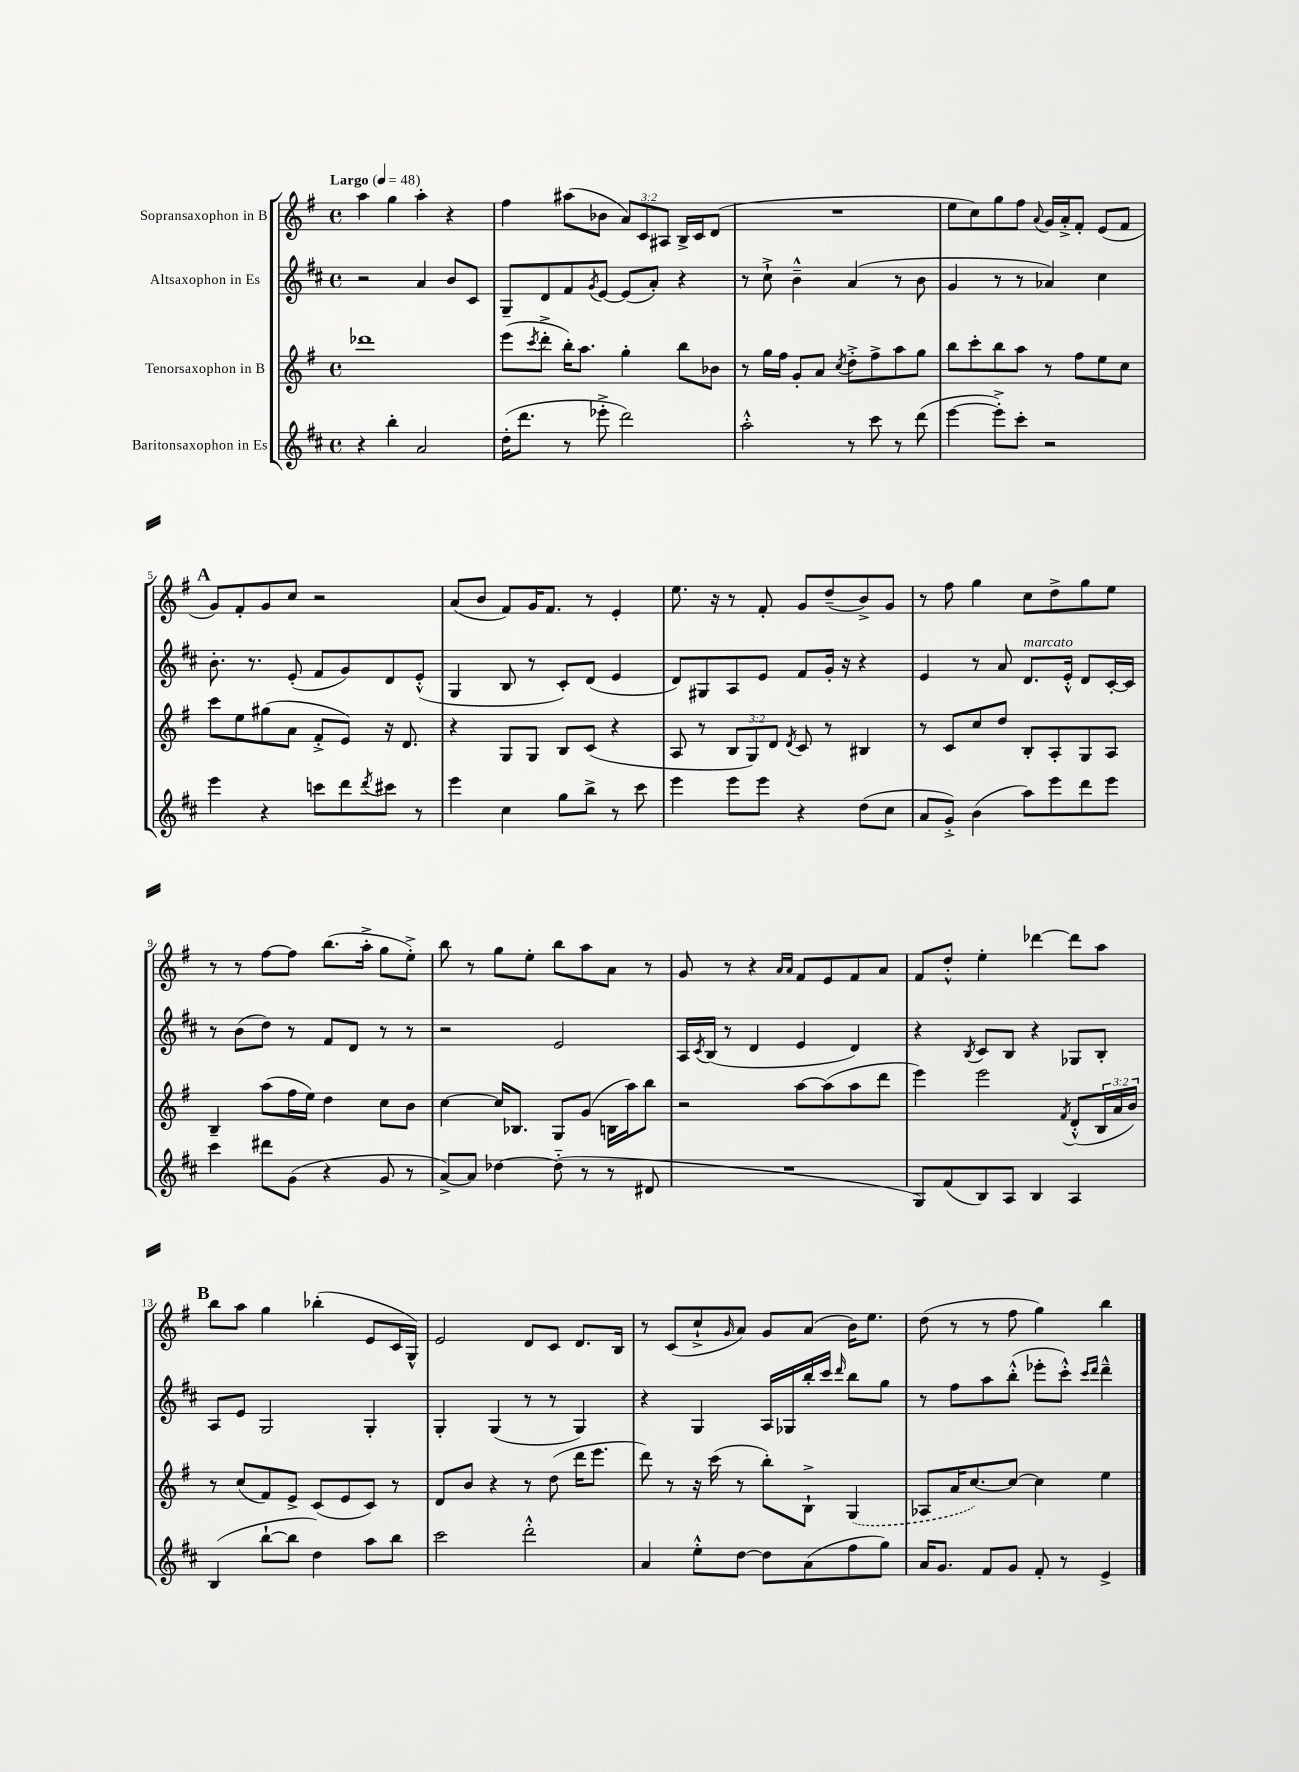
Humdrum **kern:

**kern	**kern	**kern	**kern
*part4	*part3	*part2	*part1
*staff4	*staff3	*staff2	*staff1
*I"Baritonsaxophon in Es	*I"Tenorsaxophon in B	*I"Altsaxophon in Es	*I"Sopransaxophon in B
*clefG2	*clefG2	*clefG2	*clefG2
*k[f#c#]	*k[f#]	*k[f#c#]	*k[f#]
*M4/4	*M4/4	*M4/4	*M4/4
*met(c)	*met(c)	*met(c)	*met(c)
*MM48	*MM48	*MM48	*MM48
=1	=1	=1	=1
!	!	!	!LO:TX:a:B:t=Largo
4r	1ddd-X	2r	4aa\
4bb'\	.	.	4gg\
2a/	.	4a/	4aa'\
.	.	8b/L	4r
.	.	8c#/J	.
=2	=2	=2	=2
(16dd'\KL	(8eee\L	8G~/L	4ff#\
8.ddd\J	.	.	.
.	8qccc/	.	.
.	8ddd'^\J	8d/	.
8r	16bb'\KL)	8f#/	(8aa#X\L
.	8.aa\J	.	.
.	.	8qg/	.
8eee-X'^\	.	[8e/J	8b-X\J
2ddd\)	4gg'\	(8e/L]	12a/L)
.	.	.	12c/
.	.	8a'/J)	.
.	.	.	12A#X/J
.	8bb\L	4r	16B^/LL
.	.	.	16c/J
.	8b-X\J	.	(8d/J
=3	=3	=3	=3
2aa'^^\	8r	8r	1r
.	16gg\LL	8cc#`^\	.
.	16ff#\JJ	.	.
.	8g'/L	4b~^^\	.
.	8a/J	.	.
.	8qcc/	.	.
8r	8dd'^\L	(4a/	.
8ccc#\	8ff#^\	.	.
8r	8aa\	8r	.
(8ddd\	8gg\J	8b\	.
=4	=4	=4	=4
[4eee\	8bb\L	4g/	8ee\L
.	8ccc'\	.	8cc\)
8eee'^\L])	8bb\	8r	8gg\
8ccc#'\J	8aa\J	8r	8ff#\J
.	.	.	8qqa/
2r	8r	4a-X/)	16g/LL
.	.	.	16a'^/J
.	8ff#\L	.	8f#'/J
.	8ee\	4cc#\	(8e/L
.	8cc\J	.	8f#/J
!!LO:LB:g=z
!!LO:REH:place=s1:t=A
=5	=5	=5	=5
4eee\	8ccc\L	8.b'\	8g/L)
.	8ee\	.	8f#'/
.	.	8.r	.
4r	(8gg#X\	.	8g/
.	8a\J	(8e'/	8cc/J
8cccn\L	8f#'^/L	8f#/L	2r
8ddd\	8e/J)	8g/)	.
8qddd/	.	.	.
8ccc#X\J	16r	8d/	.
.	8.d/	.	.
8r	.	(8e'^^/J	.
=6	=6	=6	=6
4eee\	4r	4G/	(8a/L
.	.	.	8b/J
4cc#\	8G/L	8B/	8f#/L)
.	8G/J	8r	16g/K
.	.	.	8.f#/J
8gg\L	8B/L	8c#'/L)	.
8bb^\J	(8c/J	(8d/J	8r
8r	4r	4e/	4e'/
8ccc#\	.	.	.
=7	=7	=7	=7
4eee\	8A/	8d/L)	8.ee\
.	8r	8G#X/	.
.	.	.	16r
8eee\L	12B/L	8A/	8r
.	12G/)	.	.
8eee\J	.	8e/J	8f#'/
.	12d/J	.	.
.	8qd/	.	.
4r	8c/	8f#/L	8g/L
.	8r	16g'/Jk	(8dd~/
.	.	16r	.
(8dd\L	4B#X/	4r	8b^/)
8cc#\J	.	.	8g/J
=8	=8	=8	=8
8a/L	8r	4e/	8r
8g'^/J)	8c/L	.	8ff#\
(4b\	8cc/	8r	4gg\
.	8dd/J	8a/	.
!	!	!LO:TX:a:i:t=marcato	!
8aa\L)	8B'/L	8.d/L	8cc\L
8eee\	8A'/	.	8dd^\
.	.	16e'^^/Jk	.
8ddd\	8G/	8d/L	8gg\
8eee\J	8A/J	[16c#'/L	8ee\J
.	.	16c#/JJ]	.
!!LO:LB:g=z
=9	=9	=9	=9
4ccc#\	4B~/	8r	8r
.	.	(8b\L	8r
8ddd#X\L	(8aa\L	8dd\J)	[8ff#\L
(8g\J	16ff#\L	8r	8ff#\J]
.	16ee\JJ)	.	.
4r	4dd\	8f#/L	(8.bb\L
.	.	8d/J	.
.	.	.	16aa'^\Jk
8g/	8cc\L	8r	8gg\L
8r	8b\J	8r	8ee'^\J)
=10	=10	=10	=10
[8a^/L)	[4cc\	2r	8bb\
8a/J]	.	.	8r
[4dd-X\	16cc/KL]	.	8gg\L
.	8.B-X/J	.	.
.	.	.	8ee'\J
(8dd-\]	8G/L	2e/	8bb\L
8r	(8g/J	.	8aa\
8r	16Bn\LL	.	8a\J
.	16aa\J)	.	.
8d#X/	8bb\J	.	8r
=11	=11	=11	=11
1r	2r	16A/LL	8g/
.	.	8qc#/	.
.	.	(16B/JJ	.
.	.	8r	8r
.	.	4d/	4r
.	.	.	16qqa/LL
.	.	.	16qqa/JJ
.	[8aa\L	4e/	8f#/L
.	(8aa\]	.	8e/
.	8aa\	4d/)	8f#/
.	8ddd\J	.	8a/J
=12	=12	=12	=12
8G/L)	4eee\)	4r	8f#/L
(8f#/	.	.	8dd'^^/J
.	.	8qB/	.
8B/)	2eee\	8c#/L	4ee'\
8A/J	.	8B/J	.
4B/	.	4r	[4ddd-X\
.	8qf#/	.	.
4A/	(8d'^^/L	8G-X/L	8ddd-\L]
.	24B/L	8B'/J	8aa\J
.	24a/	.	.
.	24b/JJ)	.	.
!!LO:LB:g=z
!!LO:REH:place=s1:t=B
=13	=13	=13	=13
(4B/	8r	8A/L	8bb\L
.	(8cc/L	8e/J	8aa\J
[8bb`\L	8f#/)	2G/	4gg\
8bb\J]	8e^/J	.	.
4dd\)	(8c/L	.	(4bb-X'\
.	8e/	.	.
8aa\L	8c/J)	4G'/	8e/L
8bb\J	8r	.	16c/L
.	.	.	16G^^/JJ)
=14	=14	=14	=14
2ccc#\	8d/L	4G'/	2e/
.	8b/J	.	.
.	4r	(4G/	.
2ddd'^^\	8r	8r	8d/L
.	(8dd\	8r	8c/J
.	16ddd\KL	4G/)	8.d/L
.	8.eee\J	.	.
.	.	.	16B/Jk
=15	=15	=15	=15
4a/	8ddd\)	4r	8r
.	8r	.	(8c/L
8ee'^^\L	16r	4G/	8cc`^/
.	(16ccc\	.	.
.	.	.	16qqg/
[8dd\J	8r	.	8a/J)
8dd\L]	8bb'\L)	16A/LL	8g/L
.	.	16G-X/	.
(8a\	8B`^\J	16bb'/	(8a/J
.	.	16ccc#/JJ	.
.	.	16qqddd/	.
8ff#\	(4G/	8bb\L	16b\KL)
.	.	.	8.ee\J
8gg\J)	.	8gg\J	.
=16	=16	=16	=16
16a/KL	8A-X/L	8r	(8dd\
8.g/J	.	.	.
.	16a/K	8ff#\L	8r
.	[8.cc/)	.	.
8f#/L	.	8aa\	8r
8g/J	8cc/J_	(8bb'^^\J	8ff#\
8f#'/	4cc\]	8eee-X'\L	4gg\)
8r	.	8ccc#'^^\J)	.
.	.	16qqccc#/LL	.
.	.	16qqddd/JJ	.
4e^/	4ee\	4ddd~^^\	4bb\
==	==	==	==
*-	*-	*-	*-
